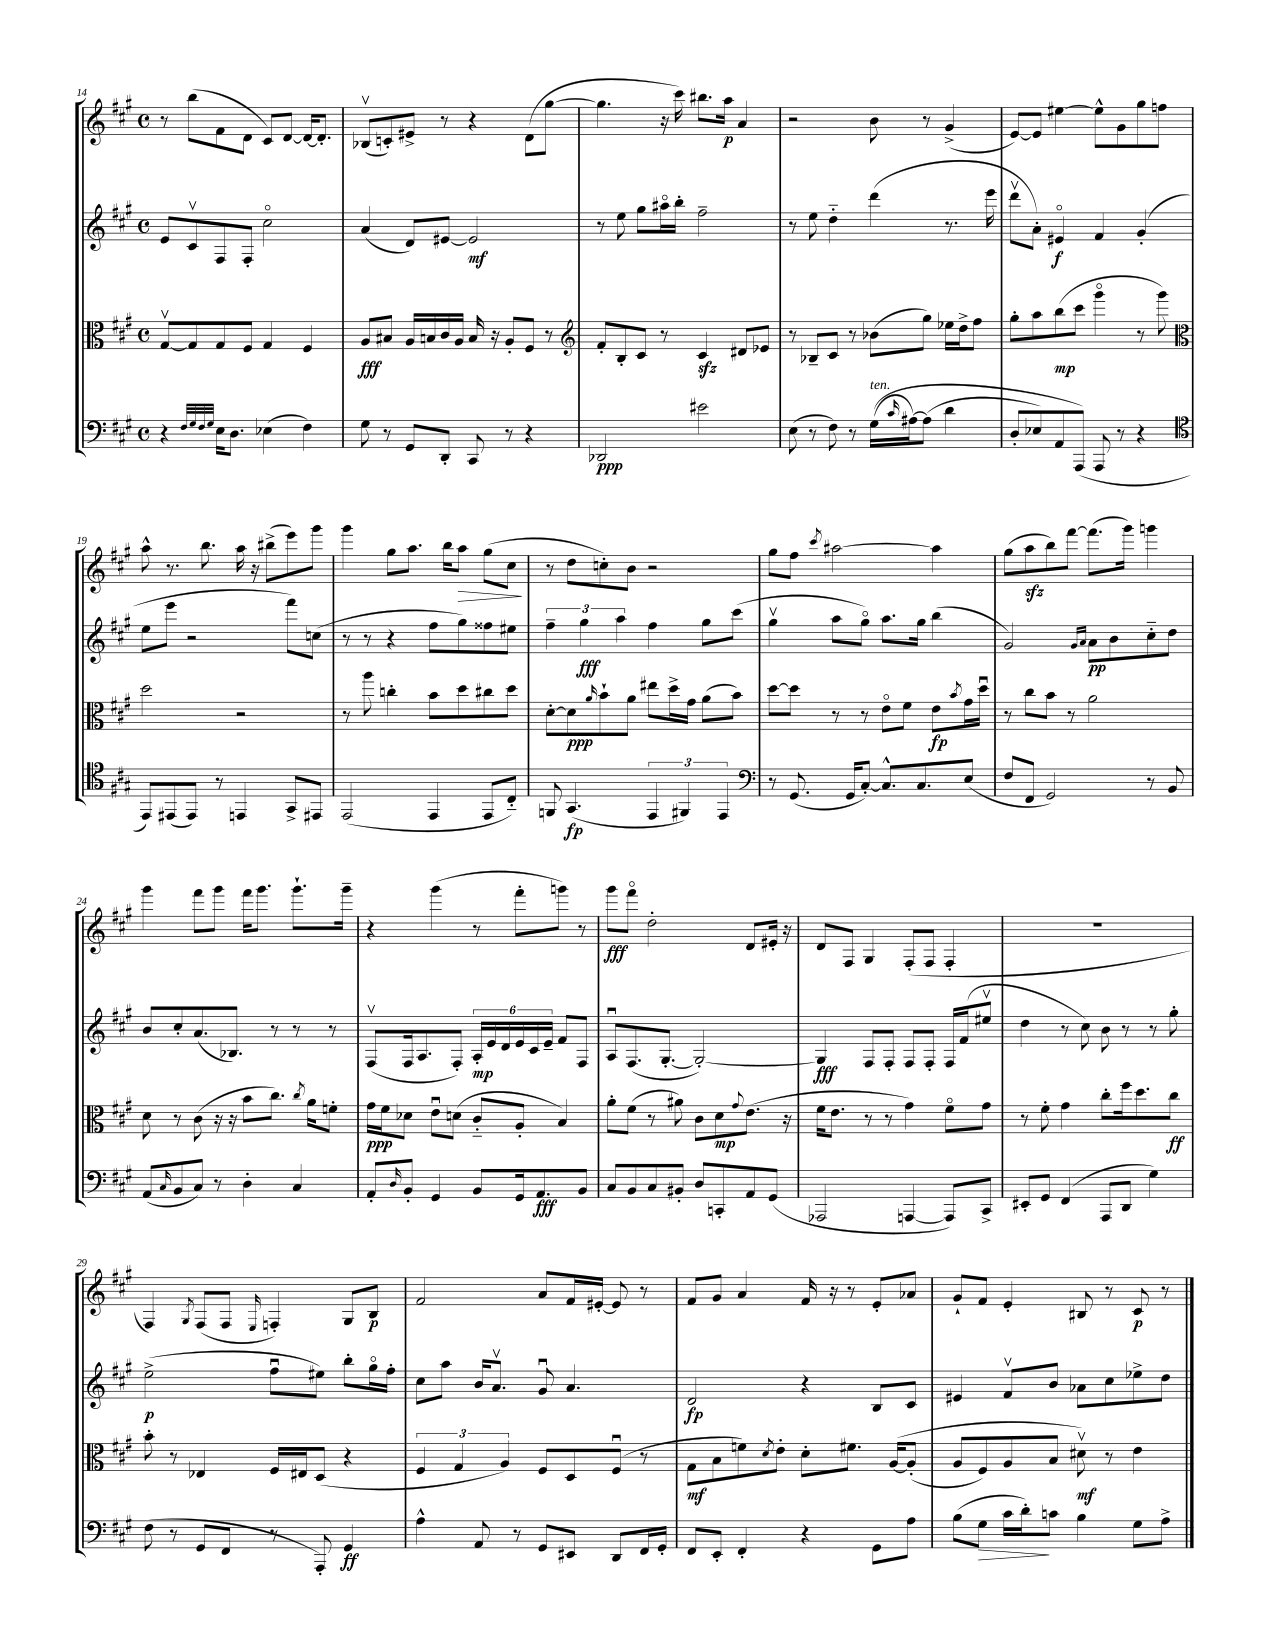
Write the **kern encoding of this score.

**kern	**kern	**kern	**kern
*staff4	*staff3	*staff2	*staff1
*clefF4	*clefC3	*clefG2	*clefG2
*k[f#c#g#]	*k[f#c#g#]	*k[f#c#g#]	*k[f#c#g#]
*M4/4	*M4/4	*M4/4	*M4/4
*met(c)	*met(c)	*met(c)	*met(c)
4r	[8G#v	8e	8r
.	8G#]	8c#v	(8bb
32qqF#	.	.	.
32qqG#	.	.	.
32qqF#	.	.	.
32qqG#	.	.	.
16E	8G#	8F#	8f#
8.D	.	.	.
.	8F#	8F#'	8d
(4E-	4G#	2cc#o	8c#)
.	.	.	[8d
4F#)	4F#	.	16d_
.	.	.	8.d']
=	=	=	=
8G#	8A	(4a	(8B-v
8r	8B#	.	8c')
8GG#	16A	8d)	8e#^
.	16B	.	.
8DD'	16c#	[8e#	8r
.	16A	.	.
8CC#	16B	2e#]	4r
.	16r	.	.
8r	8A'	.	.
4r	8F#	.	(8d
.	8r	.	[8gg#
=	=	=	=
*	*clefG2	*	*
2DD-	8f#'	8r	4.gg#]
.	8B'	8ee	.
.	8c#	8gg#	.
.	8r	16aa#o	16r
.	.	16bb'	16ccc#)
2e#	4c#	2ff#~	8.bb#
.	.	.	16aa
.	8d#	.	4a
.	8e-	.	.
=	=	=	=
(8E	8r	8r	2r
8r	8B-~	8ee	.
8F#)	8c#	4dd'~	.
8r	8r	.	.
&((16G#	(8b-	(4ddd	8b
16qqc#	.	.	.
[16A#)	.	.	.
(8A#]	8gg#)	.	8r
4d	16ee-	8.r	(4g#^
.	16dd^	.	.
.	8ff#	.	.
.	.	16eee	.
=	=	=	=
8D'	8gg#'	8dddv	[8e)
8E-)	8aa	8a')	8e]
8AA	(8bb	4e#o	[4ee#
(8AAA&)	8ccc#	.	.
8AAA	4ggg#o	4f#	8ee#^^]
8r	.	.	8g#
4r	8r	(4g#'	8gg#
.	8ggg#)	.	8ff
=	=	=	=
*clefC4	*clefC3	*	*
8EE)	2dd	8ee	8aa^^
(8EE#	.	8eee	8.r
8EE#)	.	2r	.
.	.	.	8.bb
8r	.	.	.
4EE	2r	.	16aa
.	.	.	16r
.	.	.	(8bb#^
8GG#^	.	8fff#)	8eee)
8EE#	.	(8cc	8ggg#
=	=	=	=
(2EE	8r	8r	4ggg#
.	8aa	8r	.
.	4cc'	4r	8gg#
.	.	.	8.aa
4EE	8b	8ff#	.
.	.	.	16bb
.	8dd	8gg#)	8aa
8EE	8cc#	8ff##	(8gg#
8C#'~)	8dd	8ee#	8cc#
=	=	=	=
8FF	[8d'	6ff#~	8r
(4.GG#	8d]	.	8dd
.	.	6gg#	.
.	16qqa	.	.
.	8b`	.	8cc')
.	.	6aa	.
.	8a	.	8b
6EE	8ee#	4ff#	2r
.	16dd^	.	.
6FF#)	.	.	.
.	16g#	.	.
.	(8a	8gg#	.
6EE	.	.	.
.	8b)	(8ccc#	.
=	=	=	=
*clefF4	*	*	*
8r	[8dd	4gg#v	8gg#
(8.GG#	8dd]	.	8ff#
.	.	.	8qccc#
.	8r	8aa	[2aa#
16GG#	.	.	.
[8C#')	8r	8gg#o)	.
8.C#^^]	8eo	8.aa	.
.	8f#	.	.
8.C#	.	16gg#	.
.	8e	(4bb	4aa#]
.	8qb	.	.
(8E	16g#	.	.
.	16ddu	.	.
=	=	=	=
8F#	8r	2g#)	(8gg#
8FF#	8cc#	.	8aa
2GG#)	8b	.	8bb)
.	8r	.	[8fff#
.	.	16qqg#	.
.	.	16qqa	.
.	2a	8a	(8.fff#]
.	.	8b	.
.	.	.	16ggg#)
8r	.	8cc#'~	4ggg
8BB	.	8dd	.
=	=	=	=
(8AA	8d	8b	4ggg#
16qqC#	.	.	.
8BB	8r	8cc#'	.
8C#)	(8c#	(8.a	8fff#
8r	16r	.	8ggg#
.	16r	8.B-)	.
4D'	8b	.	16fff#
.	.	.	8.ggg#
.	8.cc#)	8r	.
4C#	.	8r	8.ggg#`
.	8qcc#	.	.
.	16a	.	.
.	8f'	8r	.
.	.	.	16ggg#~
=	=	=	=
8AA'	16g#	(8F#v	4r
.	16f#	.	.
16qqD	.	.	.
8BB'	8d-	16F#	.
.	.	8.A	.
4GG#	8eu	.	(4ggg#
.	(8d	8F#')	.
8BB	8c#'~	24A'	8r
.	.	24e	.
.	.	24d	.
16GG#	8A'	24e	8fff#'
.	.	24c#	.
8.AA	.	.	.
.	.	24e~	.
.	4B)	8f#	8ggg)
8BB	.	8F#	8r
=	=	=	=
8C#	8a'	8Au	8ggg#
8BB	(8f#	(8.F#	8fff#o
8C#	8r	.	2dd'
.	.	[8.G#'	.
8BB#'	8a#)	.	.
8D	8c#	2G#'_)	.
8CC'	8d	.	.
.	8qqg#	.	.
8AA	(8.e	.	8d
(8GG#	.	.	16e#'
.	16r	.	16r
=	=	=	=
2AAA-	16f#	4G#]	8d
.	8.e	.	.
.	.	.	8F#
.	8r	8F#	4G#
.	8r	8F#'	.
[4AAA	4g#)	8F#	(8F#'
.	.	8F#'	8F#
8AAA])	8f#o	16F#	4F#'
.	.	(16f#	.
8CC#^	8g#	8ee#v	.
=	=	=	=
8EE#'	8r	4dd	1r
8GG#	8f#'	.	.
(4FF#	4g#	8r	.
.	.	8cc#)	.
8AAA	8cc#'	8b	.
8DD	16ff#	8r	.
.	8.dd	.	.
4G#)	.	8r	.
.	8cc#	8gg#'	.
=	=	=	=
(8F#	8b'	(2ee^	4F#)
8r	8r	.	.
.	.	.	8qG#
8GG#	4E-	.	(8F#
8FF#	.	.	8F#
.	.	.	16qqE
8r	16F#	8ff#u	4F')
.	16E#	.	.
8AAA')	(8D	8ee#)	.
4GG#	4r	8bb'	8G#
.	.	16gg#o	8B
.	.	16ff#'	.
=	=	=	=
4A^^	6F#	8cc#	2f#
.	.	8aa	.
.	6G#	.	.
8AA	.	16b	.
.	.	8.av	.
.	6A)	.	.
8r	.	.	.
8GG#	8F#	8g#u	8a
8EE#	8D	4.a	16f#
.	.	.	[16e#'
8DD	(8F#u	.	8e#]
16FF#	8r	.	8r
16GG#'	.	.	.
=	=	=	=
8FF#	8G#	2d	8f#
8EE'	8B	.	8g#
4FF#'	8f)	.	4a
.	8qd	.	.
.	8e'	.	.
4r	8d'	4r	16f#
.	.	.	16r
.	8.f#	.	8r
8GG#	.	8B	8e'
.	&([16A	.	.
8A	(8A']	8c#	8a-
=	=	=	=
(8B	8A	4e#	8g#`
8G#	8F#)	.	8f#
16c#	8A	8f#v	4e'
16d')	.	.	.
8c	8B	8b	.
4B	8d#v&)	8a-	8B#
.	8r	8cc#	8r
8G#	4e	8ee-^	8c#
8A^	.	8dd	8r
==	==	==	==
*-	*-	*-	*-
